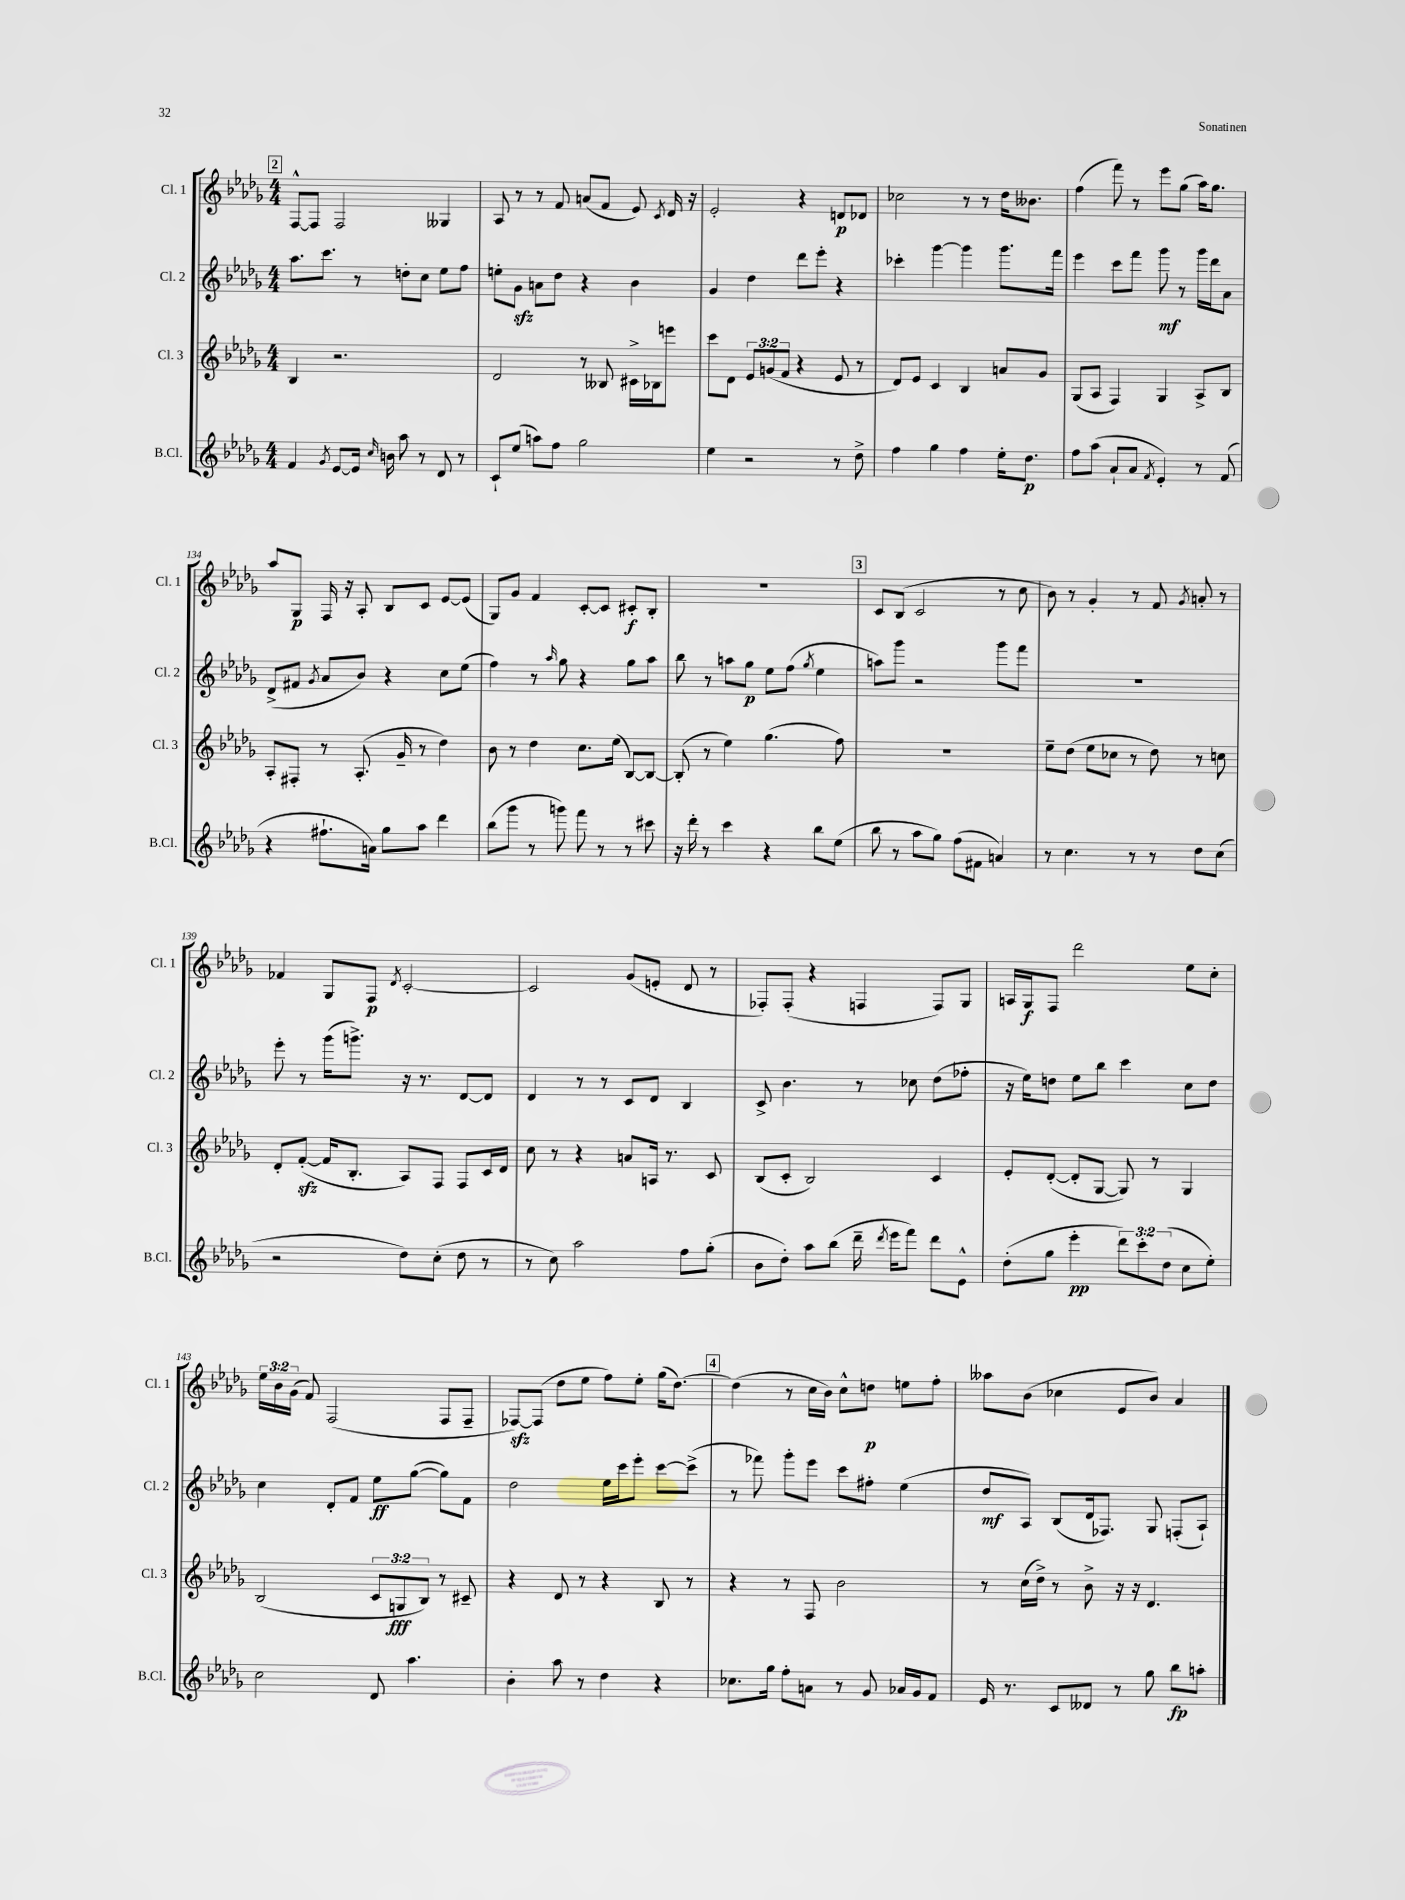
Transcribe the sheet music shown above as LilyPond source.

<<
\new StaffGroup <<
\new Staff = "s0" \with { instrumentName = "Cl. 1" shortInstrumentName = "Cl. 1" } {
    \clef treble \key des \major \numericTimeSignature \time 4/4 \override Staff.TupletNumber.text = #tuplet-number::calc-fraction-text
    \autoBeamOff \mark \markup { \box "2" } f8[~-^ f8] f2 geses4 |
    aes8 r8 r8 f'8 a'8[( f'8] ees'8) \acciaccatura { c'8 } des'16 r16 |
    ees'2-. r4 d'8[\p des'8] |
    ces''2 r8 r8 des''16[ beses'8.] |
    f''4( f'''8) r8 ees'''8[ ges''8]( aes''16[) ges''8.] |
    aes''8[ ges8]\p f16 r16 aes8-. bes8[ c'8] ees'8[~ ees'8]( |
    ges8[) ges'8] f'4 c'8[~-. c'8] cis'8[-.\f bes8]-. |
    R1 |
    \mark \markup { \box "3" } c'8[ bes8]( c'2 r8 c''8 |
    bes'8) r8 ges'4-. r8 f'8 \acciaccatura { ges'8 } a'8-. r8 |
    fes'4 ges8[ f8]\p \acciaccatura { des'8 } c'2~-. |
    c'2 ges'8[( e'8]-. des'8 r8 |
    fes8[-.) fes8]-.( r4 f4 f8[) ges8] |
    a16[ ges16\f f8] des'''2 ees''8[ c''8]-. |
    \tuplet 3/2 { ees''16[ bes'16 ges'16]( } f'8) f2( f8[ f8]-- |
    fes8[~\sfz) fes8]( des''8[ ees''8] f''8[) ees''8]-. ges''16[( des''8.]~) |
    \mark \markup { \box "4" } des''4( r8 c''16[ bes'16]) c''8[-^ d''8]\p e''8[ f''8]-. |
    aeses''8[ bes'8]( ces''4 ees'8[ bes'8]) aes'4 \bar "|." |
}
\new Staff = "s1" \with { instrumentName = "Cl. 2" shortInstrumentName = "Cl. 2" } {
    \clef treble \key des \major \numericTimeSignature \time 4/4
    \autoBeamOff \mark \markup { \box "2" } aes''8.[ c'''8.] r8 d''8[-. c''8] ees''8[ f''8] |
    e''8[-. ges'8]\sfz a'8[ des''8] r4 bes'4 |
    ges'4 des''4 des'''8[ ees'''8]-. r4 |
    ces'''4-. ges'''4~ ges'''4 ges'''8.[ f'''16] |
    ees'''4 c'''8[ f'''8] ges'''8\mf r8 ges'''16[ des'''16 aes'8] |
    des'8[->( fis'8] \acciaccatura { ges'8 } aes'8[ bes'8]) r4 c''8[ ees''8]( |
    f''4) r8 \grace { aes''16 } ges''8 r4 ges''8[ aes''8] |
    bes''8 r8 a''8[ ges''8]\p ees''8[ f''8]( \acciaccatura { ges''8 } ees''4 |
    \mark \markup { \box "3" } a''8[) ges'''8] r2 ges'''8[ f'''8] |
    R1 |
    ees'''8-. r8 ges'''16[( g'''8.]->) r16 r8. des'8[~ des'8] |
    des'4 r8 r8 c'8[ des'8] bes4 |
    c'8-> bes'4. r8 ces''8 des''8[( fes''8]-. |
    r16 ees''16[) d''8] ees''8[ bes''8] c'''4 c''8[ d''8] |
    c''4 des'8[-. f'8] ees''8[\ff ges''8]~( ges''8[) f'8] |
    des''2 ees''16[ c'''16 ees'''8]-. c'''8[~ c'''8]->( |
    \mark \markup { \box "4" } r8 fes'''8) ges'''8[-. ees'''8] c'''8[ fis''8]-. ees''4( |
    des''8[\mf aes8]) bes8[( des'16 fes8.]) ges8 f8[-.( aes8]-!) \bar "|." |
}
\new Staff = "s2" \with { instrumentName = "Cl. 3" shortInstrumentName = "Cl. 3" } {
    \clef treble \key des \major \numericTimeSignature \time 4/4 \override Staff.TupletNumber.text = #tuplet-number::calc-fraction-text
    \autoBeamOff \mark \markup { \box "2" } bes4 r2. |
    des'2 r8 beses8 cis'16[-> bes16 e'''8] |
    c'''8[ des'8] \tuplet 3/2 { ees'8[ g'8( f'8] } r4 ees'8 r8 |
    des'8[) ees'8] c'4 bes4 a'8[ ges'8] |
    ges8[( aes8] f4) ges4 aes8[-> bes8] |
    aes8[-. fis8]-. r8 aes8.-.( ges'16-- r8 des''4) |
    bes'8 r8 des''4 c''8.[ ees''16]( bes8[~) bes8]~ |
    bes8-.( r8 ees''4) ges''4.( f''8) |
    \mark \markup { \box "3" } R1 |
    ees''8[-- des''8]( ees''8[ ces''8] r8 des''8) r8 c''8 |
    des'8[-. f'8]~-.\sfz( f'16[ bes8.]-. aes8[) f8] f8[ c'16 des'16] |
    c''8 r8 r4 a'8[ a16] r8. c'8 |
    bes8[( c'8]-. bes2) c'4 |
    ees'8[-. des'8]~-.( des'8[-. ges8]~ ges8) r8 ges4 |
    bes2( \tuplet 3/2 { c'8[ g8\fff bes8]) } r8 cis'8-- |
    r4 des'8 r8 r4 bes8 r8 |
    \mark \markup { \box "4" } r4 r8 f8 bes'2 |
    r8 c''16[( des''16]->) r8 bes'8-> r16 r16 des'4. \bar "|." |
}
\new Staff = "s3" \with { instrumentName = "B.Cl." shortInstrumentName = "B.Cl." } {
    \clef treble \key des \major \numericTimeSignature \time 4/4 \override Staff.TupletNumber.text = #tuplet-number::calc-fraction-text
    \autoBeamOff \mark \markup { \box "2" } f'4 \acciaccatura { ges'8 } ees'8[~ ees'16] \grace { c''16 } b'16 aes''8 r8 des'8 r8 |
    c'8[-! ees''8]( a''8[) f''8] ges''2 |
    ees''4 r2 r8 des''8-> |
    f''4 ges''4 f''4 ees''16[-. des''8.]\p |
    f''8[ aes''8]( aes'8[-! aes'8] \acciaccatura { f'8 } ees'4-.) r8 f'8( |
    r4 fis''8.[-! a'16]) ges''8[ aes''8] des'''4 |
    bes''8[( ges'''8] r8 g'''8) f'''8 r8 r8 cis'''8 |
    r16 des'''16-. r8 c'''4 r4 bes''8[ ees''8]( |
    \mark \markup { \box "3" } bes''8 r8 aes''8[ ges''8]) f''8[( fis'8] a'4) |
    r8 c''4. r8 r8 des''8[ c''8]( |
    r2 des''8[) c''8]-.( des''8 r8 |
    r8 c''8) aes''2 f''8[ ges''8]-.( |
    bes'8[ des''8]-.) aes''8[ bes''8]( des'''16-- \acciaccatura { des'''8 } ees'''16[ f'''8]) des'''8[ ees'8]-^ |
    des''8[-.( ges''8] ees'''4-.\pp \tuplet 3/2 { des'''8[) c'''8-. des''8]( } c''8[ ees''8]-.) |
    c''2 des'8 aes''4. |
    bes'4-. aes''8 r8 des''4 r4 |
    \mark \markup { \box "4" } ces''8.[ ges''16] f''8[-. a'8] r8 ges'8 aes'16[ ges'16 f'8] |
    ees'16 r8. c'8[ deses'8] r8 ges''8 bes''8[\fp a''8]-. \bar "|." |
}
>>
>>
\layout { \context { \Score currentBarNumber = #129 } }
